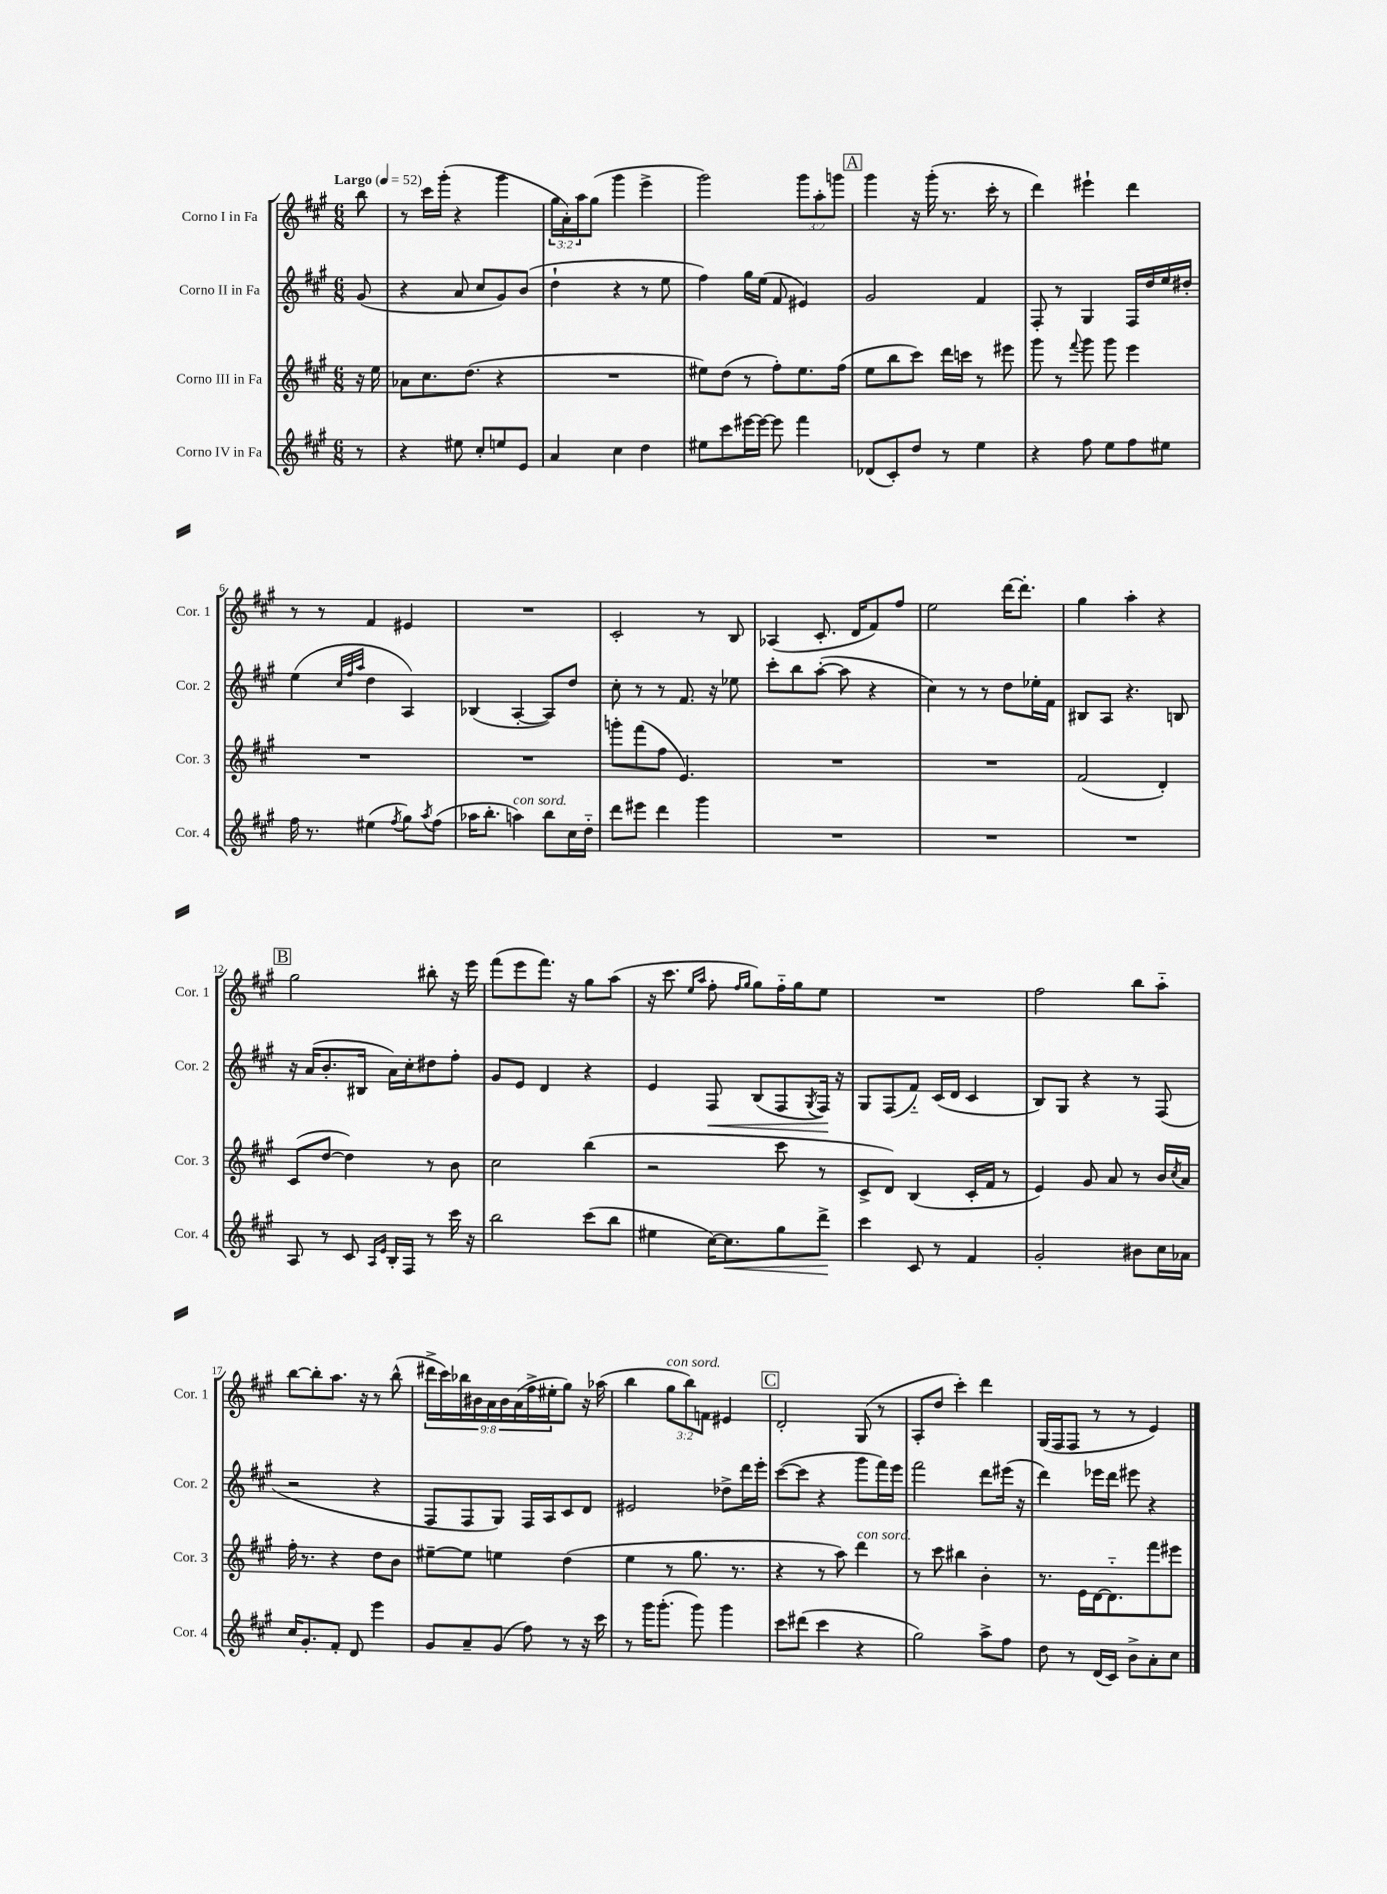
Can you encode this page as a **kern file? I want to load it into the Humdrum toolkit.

**kern	**kern	**kern	**kern
*staff4	*staff3	*staff2	*staff1
*clefG2	*clefG2	*clefG2	*clefG2
*k[f#c#g#]	*k[f#c#g#]	*k[f#c#g#]	*k[f#c#g#]
*M6/8	*M6/8	*M6/8	*M6/8
*MM52	*MM52	*MM52	*MM52
8r	16r	(8g#	8bb
.	16ee	.	.
=	=	=	=
4r	8a-	4r	8r
.	8.cc#	.	16ccc#
.	.	.	(16ggg#'
8ee#	.	8a	4r
.	(8.dd	.	.
8cc#'	.	8cc#	.
8ee	4r	8g#)	4ggg#
8e	.	(8b	.
=	=	=	=
4a	2.r	4dd`	24gg#
.	.	.	24a')
.	.	.	24aa
.	.	.	(8gg#
4cc#	.	4r	4ggg#
4dd	.	8r	4eee^
.	.	8ee	.
=	=	=	=
8ee#	8ee#)	4ff#)	2ggg#)
8ccc#	(8dd	.	.
[16eee#	8r	16gg#	.
16eee#_	.	(16ee	.
8eee#]	8ff#')	8f#	.
4fff#	8.ee#	4e#)	12ggg#
.	.	.	12aa'
.	.	.	12ggg
.	(16ff#	.	.
=	=	=	=
(8d-	8ee	2g#	4ggg#
8c#')	8bb	.	.
8dd	8ccc#)	.	16r
.	.	.	(16ggg#'
8r	16ddd	.	8.r
.	16ccc	.	.
4ee	8r	4f#	.
.	.	.	16ccc#'
.	8eee#	.	8r
=	=	=	=
4r	8ggg#	8F#'	4ddd)
.	8r	8r	.
.	8qqfff#	.	.
8ff#	8ggg#	4G#	4eee#`
8ee	8ggg#	.	.
8ff#	4eee	16F#	4ddd
.	.	16dd	.
8ee#	.	16ee	.
.	.	16dd#'	.
=	=	=	=
16ff#	2.r	(4ee	8r
8.r	.	.	.
.	.	.	8r
.	.	32qqcc#	.
.	.	32qqff#	.
.	.	32qqaa	.
(4ee#	.	4dd	4f#
8qff#	.	.	.
8gg#)	.	4A)	4e#
8qaa	.	.	.
(8ff#	.	.	.
=	=	=	=
16aa-	2.r	(4B-	2.r
8.bb'	.	.	.
4aa)	.	[4A'	.
8bb	.	8A])	.
16cc#	.	8dd	.
16dd'~	.	.	.
=	=	=	=
8ddd	8ggg'	8cc#'	2c#'
8eee#	(8fff#	8r	.
4ddd	8ff#	8r	.
.	4.e)	8.f#	.
4ggg#	.	.	8r
.	.	16r	.
.	.	8ee-	8B
=	=	=	=
2.r	2.r	8ccc#'	(4A-
.	.	8bb	.
.	.	([8aa'	8.c#'
.	.	8aa]	.
.	.	.	16d
.	.	4r	8f#)
.	.	.	8ff#
=	=	=	=
2.r	2.r	4cc#)	2ee
.	.	8r	.
.	.	8r	.
.	.	8dd	[16ddd
.	.	.	8.ddd']
.	.	16ee-'	.
.	.	16f#	.
=	=	=	=
2.r	(2f#	8B#	4gg#
.	.	8A	.
.	.	4.r	4aa'
.	4d')	.	4r
.	.	8B	.
=	=	=	=
8A	(8c#	16r	2gg#
.	.	(16a	.
8r	[8dd	8.b'	.
8c#	4dd])	.	.
.	.	16B#	.
16qqA	.	.	.
16qqe	.	.	.
16B'	.	16a)	.
16F#	.	16cc#'	.
8r	8r	8dd#	8bb#'
16ccc#	8b	8ff#'	16r
16r	.	.	16eee
=	=	=	=
2bb	2cc#	8g#	(8fff#
.	.	8e	8eee
.	.	4d	8.fff#)
.	.	.	16r
(8ccc#	(4bb	4r	8gg#
8bb	.	.	(8aa
=	=	=	=
4ee#	2r	4e	16r
.	.	.	8.ccc#
.	.	.	16qqee
.	.	.	16qqaa
[16cc#)	.	8F#	8ff#'
8.cc#]	.	.	.
.	.	.	16qqff#
.	.	.	16qqgg#
.	.	(8B	8gg#)
8gg#	8ccc#	8F#	16ff#'~
.	.	.	16gg#
.	.	8qG#	.
8ddd^	8r	16F#)	8ee
.	.	16r	.
=	=	=	=
4ccc#	8c#^	8G#	2.r
.	8d)	(8F#	.
8c#	(4B	8f#'~)	.
8r	.	(16c#	.
.	.	16d	.
4f#	16c#'	4c#	.
.	16f#	.	.
.	8r	.	.
=	=	=	=
2g#'	4e)	8B)	2ff#
.	.	8G#	.
.	8g#	4r	.
.	8a	.	.
8b#	8r	8r	8bb
16cc#	16b	(8F#	8aa'~
.	8qcc#	.	.
16a-	16a	.	.
=	=	=	=
16cc#	16ff#'	2r	[8bb
8.g#'	8.r	.	.
.	.	.	8bb']
8f#'	4r	.	8.aa
8d	.	.	.
.	.	.	16r
4eee	8dd	4r	8r
.	8b	.	(8bb^^
=	=	=	=
8g#	[8ee#~	8F#	18ddd#^
.	.	.	18ccc#)
.	.	.	18bb-
8a~	8ee#]	8F#	.
.	.	.	18b#
.	.	.	18a
(8g#	4ee	8G#)	.
.	.	.	18b#
.	.	.	(18a
8ff#)	.	16F#	.
.	.	.	18ff#^
.	.	16A	.
.	.	.	18ee#'
8r	(4dd	8c#	8gg#)
16r	.	8d	16r
16ccc#	.	.	(16aa-
=	=	=	=
8r	4ee	2e#	4bb
16ggg#	.	.	.
(8.ggg#'	.	.	.
.	8r	.	12gg#
.	.	.	12bb)
8ggg#)	8.gg#	.	.
.	.	.	12f
4ggg#	.	8dd-^	4e#
.	8.r	.	.
.	.	16ddd	.
.	.	16eee'	.
=	=	=	=
8ccc#	4r	([8ccc#	2d'
(8ddd#	.	8ccc#]	.
4ccc#	8r	4r	.
.	8aa)	.	.
4r	4ddd	8ggg#	(8G#
.	.	16fff#)	8r
.	.	16eee	.
=	=	=	=
2gg#)	8r	2fff#	8A'
.	8ccc#	.	8dd
.	4bb#	.	4ccc#')
8aa^	4b'	8ddd	4ddd
8ff#	.	(16eee#	.
.	.	16r	.
=	=	=	=
8dd	8.r	4ddd)	(16G#
.	.	.	16F#
8r	.	.	8F#
.	16e	.	.
(16d	[16d	16eee-	8r
16c#)	8.d'~]	16ddd	.
8b^	.	8eee#	8r
8a'	8fff#	4r	4e)
8cc#	8eee#	.	.
==	==	==	==
*-	*-	*-	*-
